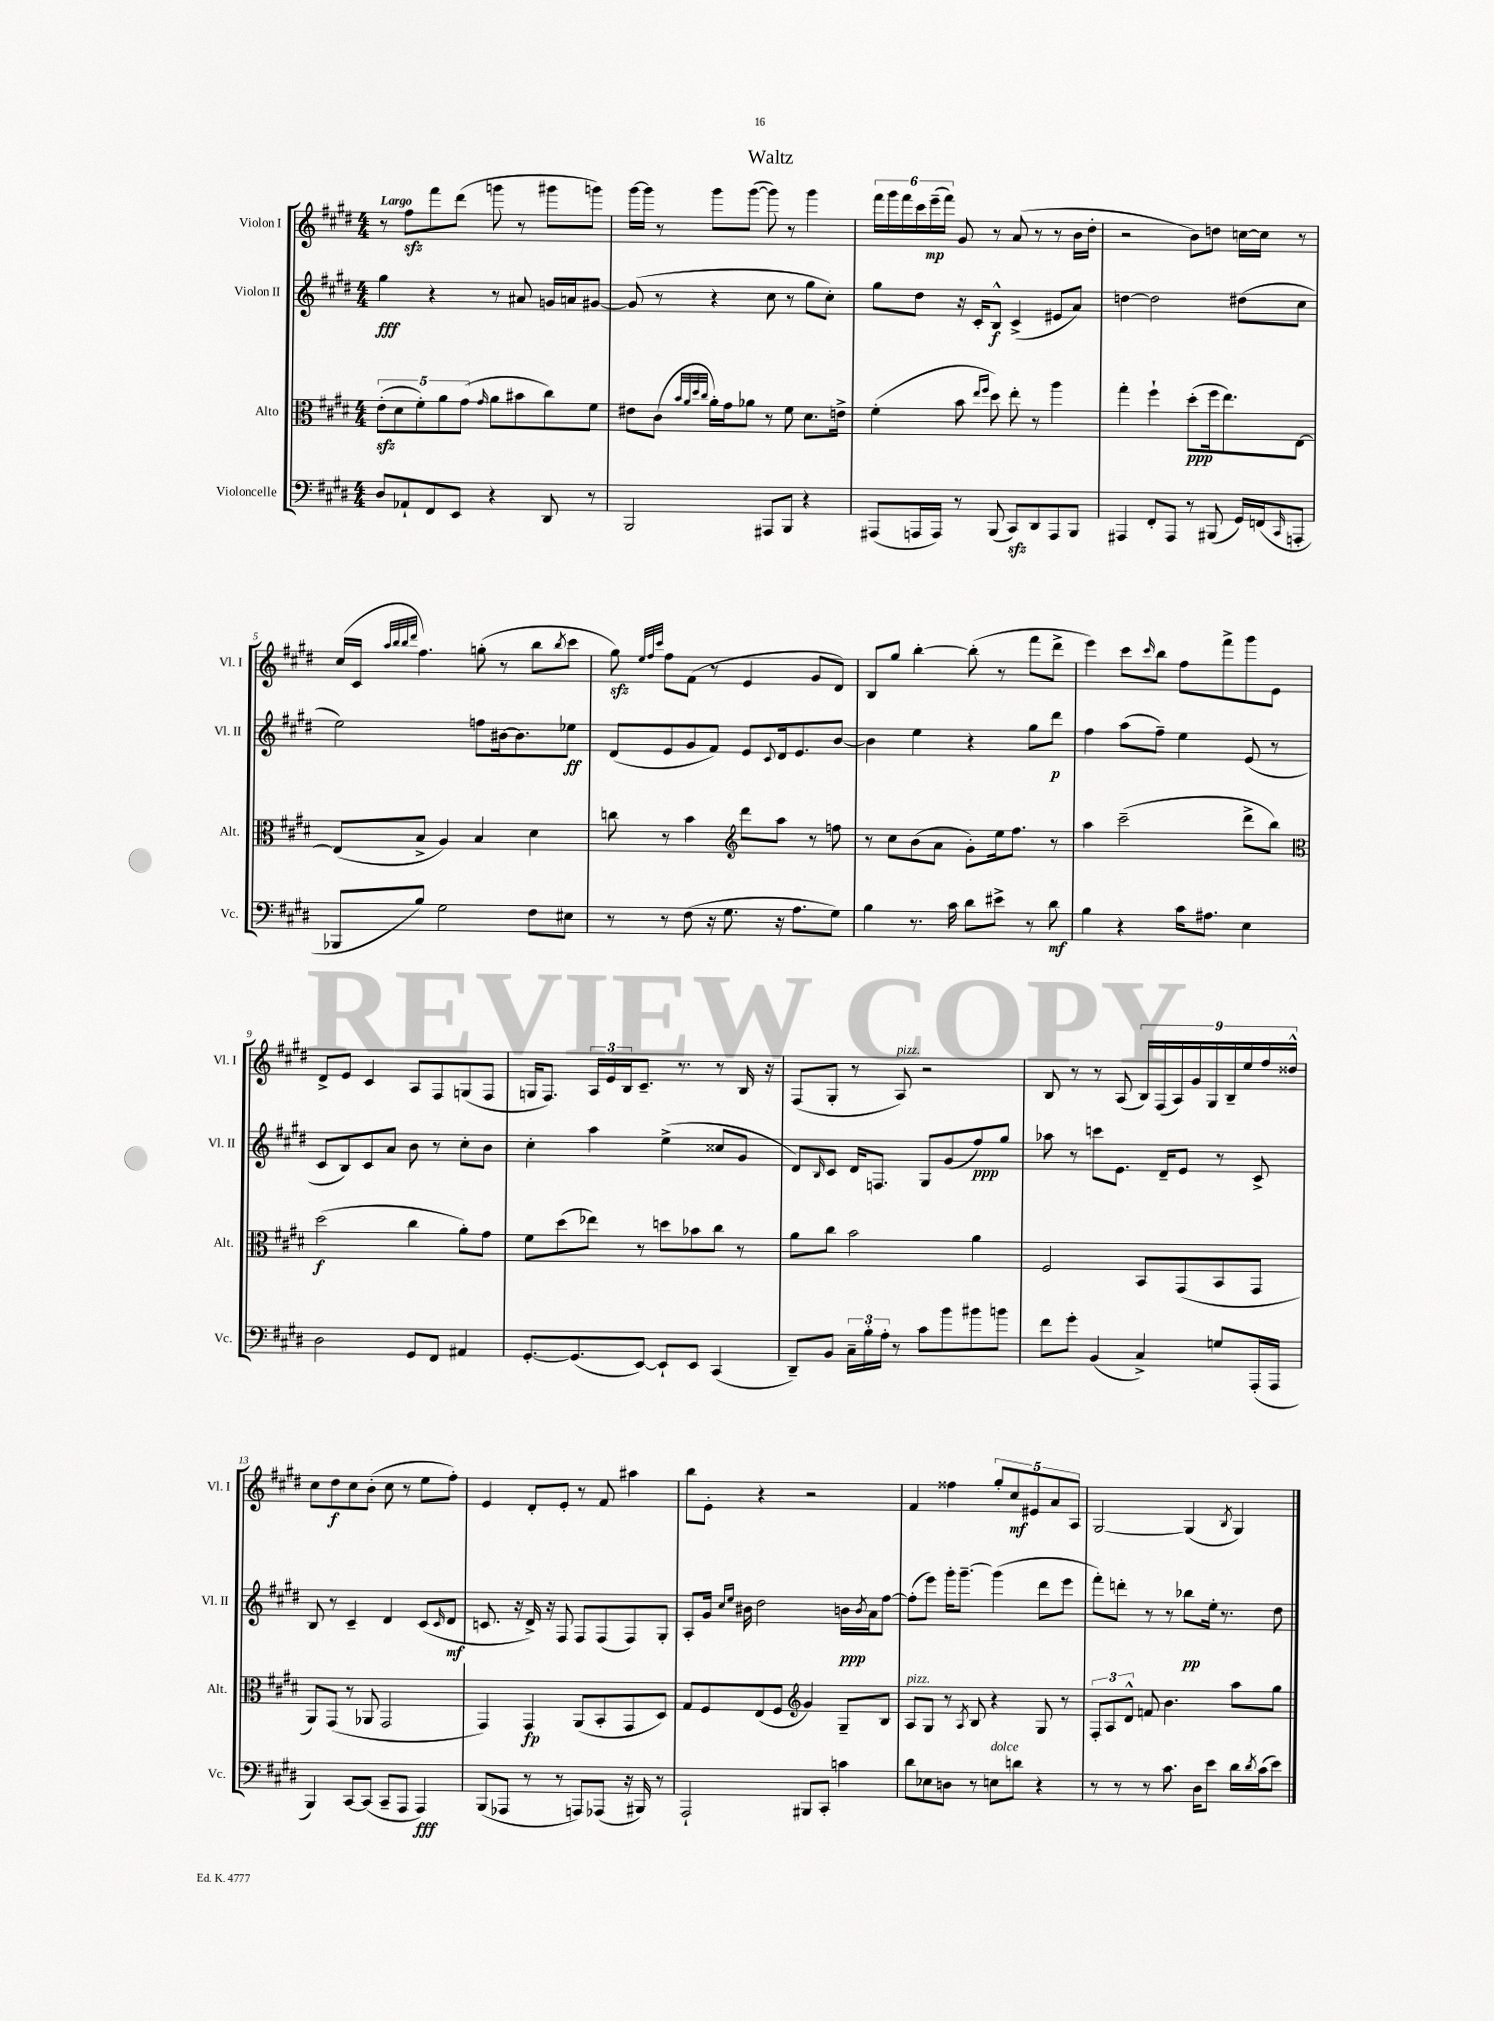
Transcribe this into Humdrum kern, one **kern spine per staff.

**kern	**dynam	**kern	**dynam	**kern	**dynam	**kern	**dynam
*part4	*part4	*part3	*part3	*part2	*part2	*part1	*part1
*staff4	*staff4	*staff3	*staff3	*staff2	*staff2	*staff1	*staff1
*I"Violoncelle	*	*I"Alto	*	*I"Violon II	*	*I"Violon I	*
*I'Vc.	*	*I'Alt.	*	*I'Vl. II	*	*I'Vl. I	*
*clefF4	*	*clefC3	*	*clefG2	*	*clefG2	*
*k[f#c#g#d#]	*	*k[f#c#g#d#]	*	*k[f#c#g#d#]	*	*k[f#c#g#d#]	*
*M4/4	*	*M4/4	*	*M4/4	*	*M4/4	*
=1	=1	=1	=1	=1	=1	=1	=1
!	!	!	!	!	!	!LO:TX:a:B:t=Largo	!
8D#/L	.	(10ezz'\L	.	4gg#\	fff	8r	.
.	.	10d#\	.	.	.	.	.
8AA-X`/	.	.	.	.	.	8ff#zz\L	.
.	.	10f#'\)	.	.	.	.	.
8FF#/	.	.	.	4r	.	8fff#\	.
.	.	10a\	.	.	.	.	.
8EE/J	.	.	.	.	.	(8ddd#\J	.
.	.	(10g#\J	.	.	.	.	.
.	.	16qqg#/	.	.	.	.	.
4r	.	8a\L	.	8r	.	8gggn\	.
.	.	8b#X\	.	8a#X/	.	8r	.
8DD#/	.	8cc#\)	.	16gn/LL	.	8ggg#X\L	.
.	.	.	.	16an/J	.	.	.
8r	.	8f#\J	.	[8g#X/J	.	8gggn\J)	.
=2	=2	=2	=2	=2	=2	=2	=2
2BBB/	.	8e#X\L	.	(8g#/]	.	[16ggg#\LL	.
.	.	.	.	.	.	16ggg#\JJ]	.
.	.	(8c#\J	.	8r	.	8r	.
.	.	32qqb/LLL	.	.	.	.	.
.	.	32qqa/	.	.	.	.	.
.	.	32qqdd#/	.	.	.	.	.
.	.	32qqcc#/JJJ	.	.	.	.	.
.	.	16a'\LL)	.	4r	.	8ggg#\L	.
.	.	16g#\J	.	.	.	.	.
.	.	8a-X\J	.	.	.	([8ggg#\J	.
8AAA#X/L	.	8r	.	8cc#\	.	8ggg#\])	.
8BBB/J	.	8f#\	.	8r	.	8r	.
4r	.	8.d#\L	.	8gg#\L	.	4ggg#\	.
.	.	.	.	8cc#'\J)	.	.	.
.	.	16en^\Jk	.	.	.	.	.
=3	=3	=3	=3	=3	=3	=3	=3
(8AAA#X/L	.	(4f#'\	.	8gg#\L	.	24fff#\LL	.
.	.	.	.	.	.	24ggg#\	.
.	.	.	.	.	.	24fff#\	.
16AAAn/L	.	.	.	8dd#\J	.	24ccc#\	.
.	.	.	.	.	.	(24eee~\	mp
16AAA/JJ)	.	.	.	.	.	.	.
.	.	.	.	.	.	24fff#\JJ)	.
8r	.	8b\	.	16r	.	8g#/	.
.	.	.	.	16c#'/KL	.	.	.
.	.	16qqee/LL	.	.	.	.	.
.	.	16qqff#/JJ	.	.	.	.	.
(8BBB/	.	8dd#\)	.	8B^^/J	f	8r	.
8CC#zz/L)	.	8ee'\	.	(4c#^/	.	(8a/	.
8DD#/	.	8r	.	.	.	8r	.
8AAA/	.	4aa\	.	8e#X/L	.	8r	.
8BBB/J	.	.	.	8a/J)	.	16b\LL	.
.	.	.	.	.	.	16dd#'\JJ	.
=4	=4	=4	=4	=4	=4	=4	=4
4AAA#X/	.	4gg#'\	.	[4ddn\	.	2r	.
8FF#'/L	.	4ff#`\	.	2dd\]	.	.	.
8AAA#/J	.	.	.	.	.	.	.
8r	.	(8dd#'\L	ppp	.	.	8b\L)	.
(8BBB#X/	.	16ff#\k	.	.	.	8ddn\J	.
.	.	8.ee\)	.	.	.	.	.
16GG#/LL)	.	.	.	(8dd#X\L	.	[16ccn\LL	.
(16FFn/J	.	.	.	.	.	16cc\JJ]	.
16qqCC#/	.	.	.	.	.	.	.
8AAAn'/J	.	[8E\J	.	8cc#\J	.	8r	.
!!LO:LB:g=z
=5	=5	=5	=5	=5	=5	=5	=5
8BBB-X/L	.	(8E/L]	.	2ee\)	.	(16cc#/LL	.
.	.	.	.	.	.	16c#/JJ	.
.	.	.	.	.	.	32qqaa/LLL	.
.	.	.	.	.	.	32qqbb/	.
.	.	.	.	.	.	32qqbb/	.
.	.	.	.	.	.	32qqddd#/JJJ	.
8B/J)	.	8B^/J	.	.	.	4.ff#\)	.
2G#\	.	4A/)	.	.	.	.	.
.	.	4B/	.	8ffn\L	.	(8ggn'\	.
.	.	.	.	[16b#X\k	.	8r	.
.	.	.	.	8.b#\]	.	.	.
8F#\L	.	4d#\	.	.	.	8bb\L	.
.	.	.	.	.	.	8qbb/	.
8E#X\J	.	.	.	8ee-X\J	ff	8ccc#\J	.
=6	=6	=6	=6	=6	=6	=6	=6
8r	.	8ccn\	.	(8d#/L	.	8gg#zz\)	.
.	.	.	.	.	.	32qqee/LLL	.
.	.	.	.	.	.	32qqff#/	.
.	.	.	.	.	.	32qqccc#/JJJ	.
8r	.	8r	.	8e/	.	8ff#\L	.
(8F#\	.	4b\	.	8g#/	.	(8f#\J	.
16r	.	.	.	8f#/J)	.	8r	.
8.G#\	.	.	.	.	.	.	.
*	*	*clefG2	*	*	*	*	*
.	.	8ddd#\L	.	8e/L	.	4e/	.
.	.	.	.	8qqc#/	.	.	.
16r	.	8aa\J	.	16d#/k	.	.	.
8.A\L	.	.	.	8.e/	.	.	.
.	.	8r	.	.	.	8g#/L	.
8G#\J)	.	8ffn\	.	[8b/J	.	8d#/J)	.
=7	=7	=7	=7	=7	=7	=7	=7
4B\	.	8r	.	4b\]	.	8B/L	.
.	.	8cc#\L	.	.	.	8gg#/J	.
8.r	.	(8b\	.	4ee\	.	[4bb'\	.
.	.	8a\J	.	.	.	.	.
16c#\	.	.	.	.	.	.	.
8d#\L	.	8g#'\L)	.	4r	.	(8bb'\]	.
8e#X^\J	.	16ee\k	.	.	.	8r	.
.	.	8.ff#\J	.	.	.	.	.
8r	.	.	.	8gg#\L	.	8fff#\L	.
8d#\	mf	8r	.	8ddd#\J	p	8ddd#^\J	.
=8	=8	=8	=8	=8	=8	=8	=8
4B\	.	4aa\	.	4ff#\	.	4eee\)	.
4r	.	(2ccc#~\	.	(8aa\L	.	8ccc#\L	.
.	.	.	.	.	.	16qqccc#/	.
.	.	.	.	8ff#~\J)	.	8bb\J	.
16c#\KL	.	.	.	4ee\	.	8ff#\L	.
8.A#X\J	.	.	.	.	.	.	.
.	.	.	.	.	.	8fff#^\	.
4E\	.	8ddd#^\L	.	(8e/	.	8ggg#\	.
.	.	8bb\J)	.	8r	.	8e\J	.
!!LO:LB:g=z
=9	=9	=9	=9	=9	=9	=9	=9
*	*	*clefC3	*	*	*	*	*
2D#\	.	(2dd#\	f	8c#/L	.	8d#^/L	.
.	.	.	.	8B/)	.	8e/J	.
.	.	.	.	8c#/	.	4c#/	.
.	.	.	.	8a/J	.	.	.
8GG#/L	.	4cc#\	.	8b\	.	8A/L	.
8FF#/J	.	.	.	8r	.	8F#/	.
4AA#X/	.	8a'\L)	.	8cc#'\L	.	(8Gn/	.
.	.	8g#\J	.	8b\J	.	8F#/J	.
=10	=10	=10	=10	=10	=10	=10	=10
[8.GG#'/L	.	8f#\L	.	4cc#'\	.	16Gn/KL	.
.	.	.	.	.	.	8.F#/J)	.
.	.	(8dd#\	.	.	.	.	.
(8.GG#/]	.	.	.	.	.	.	.
.	.	8ee-X\J)	.	4aa\	.	24A/LL	.
.	.	.	.	.	.	24e/	.
.	.	.	.	.	.	24B/J	.
[8EE/J)	.	8r	.	.	.	8.c#~/J	.
8EE`/L]	.	8ddn\L	.	(4ee^\	.	.	.
.	.	.	.	.	.	8.r	.
8EE/J	.	8b-X\	.	.	.	.	.
(4CC#/	.	8cc#\J	.	8cc##X/L	.	8r	.
.	.	8r	.	8g#/J	.	16B/	.
.	.	.	.	.	.	16r	.
=11	=11	=11	=11	=11	=11	=11	=11
8DD#~/L)	.	8a\L	.	8d#/L)	.	(8F#/L	.
.	.	.	.	16qqB/	.	.	.
8BB/J	.	8cc#\J	.	8c#/J	.	8G#'/J	.
24C#~\LL	.	2b\	.	16d#/KL	.	8r	.
24B'\	.	.	.	.	.	.	.
.	.	.	.	8.Fn/J	.	.	.
24A'\JJ	.	.	.	.	.	.	.
!	!	!	!	!	!	!LO:TX:a:i:t=pizz.	!
8r	.	.	.	.	.	8A/)	.
8c#\L	.	.	.	8G#/L	.	2r	.
8b\	.	.	.	(8g#/	.	.	.
8b#X\	.	4a\	.	8ff#/)	ppp	.	.
8bn\J	.	.	.	8gg#/J	.	.	.
=12	=12	=12	=12	=12	=12	=12	=12
8f#\L	.	2F#/	.	8aa-X\	.	8B/	.
8g#'\J	.	.	.	8r	.	8r	.
(4BB/	.	.	.	8cccn\L	.	8r	.
.	.	.	.	8.e\J	.	(8A/	.
4C#^/)	.	8BB/L	.	.	.	18B/LL)	.
.	.	.	.	.	.	(18F#/	.
.	.	.	.	16d#~/KL	.	.	.
.	.	.	.	.	.	18A/)	.
.	.	(8GG#/	.	8e/J	.	.	.
.	.	.	.	.	.	18g#/	.
.	.	.	.	.	.	18G#/	.
8Gn/L	.	8BB/	.	8r	.	.	.
.	.	.	.	.	.	18B~/	.
.	.	.	.	.	.	18ee/	.
(16AAA'/L	.	8GG#/J	.	8c#^/	.	.	.
.	.	.	.	.	.	18ff#/	.
16AAA/JJ	.	.	.	.	.	.	.
.	.	.	.	.	.	18dd##X^^/JJ	.
!!LO:LB:g=z
=13	=13	=13	=13	=13	=13	=13	=13
4BBB/)	.	8AA/L)	.	8B/	.	8cc#\L	.
.	.	(8GG#/J	.	8r	.	8dd#\	f
[8CC#/L	.	8r	.	4c#~/	.	8cc#\	.
(8CC#/J]	.	8AA-X/	.	.	.	(8b'\J	.
8CC#~/L	.	2GG#/	.	4d#/	.	8cc#\	.
8AAA/J	.	.	.	.	.	8r	.
4AAA/)	fff	.	.	(8c#/L	.	8ee\L	.
.	.	.	.	16qqc#/	.	.	.
.	.	.	.	8d#/J	mf	8ff#'\J)	.
=14	=14	=14	=14	=14	=14	=14	=14
(8BBB/L	.	4GG#/)	.	8.cn/	.	4e/	.
8AAA-X/J	.	.	.	.	.	.	.
.	.	.	.	16r	.	.	.
8r	.	4GG#/	fp	16d#^/)	.	8d#'/L	.
.	.	.	.	16r	.	.	.
8r	.	.	.	8F#/	.	8e'/J	.
8AAAn/L)	.	(8AA/L	.	8F#/L	.	8r	.
(8AAA-X/J	.	8BB'/	.	(8F#/	.	8f#/	.
16r	.	8GG#/	.	8F#/)	.	4aa#X\	.
16BBB#X/)	.	.	.	.	.	.	.
8r	.	8D#/J)	.	8G#'/J	.	.	.
=15	=15	=15	=15	=15	=15	=15	=15
2AAA`/	.	8G#/L	.	8A'/L	.	8bb\L	.
.	.	8F#/	.	16g#/Jk	.	8e'\J	.
.	.	.	.	16qqcc#/LL	.	.	.
.	.	.	.	16qqee/JJ	.	.	.
.	.	.	.	16b#X\	.	.	.
.	.	(8E/	.	2dd#\	.	4r	.
.	.	8F#/J	.	.	.	.	.
*	*	*clefG2	*	*	*	*	*
8BBB#X/L	.	4g#/)	.	.	.	2r	.
8CC#'/J	.	.	.	.	.	.	.
4cn\	.	8G#~/L	.	16bn\LL	ppp	.	.
.	.	.	.	8qb/	.	.	.
.	.	.	.	16a\J	.	.	.
.	.	8B/J	.	[8ff#\J	.	.	.
=16	=16	=16	=16	=16	=16	=16	=16
!	!	!LO:TX:a:i:t=pizz.	!	!	!	!	!
8d#\L	.	8A/L	.	(8ff#'\L]	.	4f#/	.
8E-X\	.	8G#/J	.	8eee\J)	.	.	.
8Dn\J	.	8r	.	16ggg#'\KL	.	4ff##X\	.
.	.	.	.	[8.ggg#~\J	.	.	.
.	.	8qA/	.	.	.	.	.
8r	.	8B/	.	.	.	.	.
!LO:TX:a:i:t=dolce	!	!	!	!	!	!	!
8En\L	.	4r	.	(4ggg#\]	.	10gg#'/L	.
.	.	.	.	.	.	10cc#/	mf
8dn\J	.	.	.	.	.	.	.
.	.	.	.	.	.	10e#X/	.
4r	.	8G#/	.	8ddd#\L	.	.	.
.	.	.	.	.	.	10a/	.
.	.	8r	.	8eee\J	.	.	.
.	.	.	.	.	.	10A/J	.
=17	=17	=17	=17	=17	=17	=17	=17
8r	.	12F#'/L	.	8fff#'\L)	.	[2G#/	.
.	.	12A/	.	.	.	.	.
8r	.	.	.	8dddn'\J	.	.	.
.	.	12d#^^/J	.	.	.	.	.
8r	.	8fn/	.	8r	.	.	.
8.c#\	.	4.b\	.	8r	.	.	.
.	.	.	.	8bb-X\L	pp	(4G#/]	.
16D#\KL	.	.	.	.	.	.	.
8e\J	.	.	.	16ee'\Jk	.	.	.
.	.	.	.	8.r	.	.	.
.	.	.	.	.	.	8qB/	.
16d#\LL	.	8aa\L	.	.	.	4G#/)	.
8qd#/	.	.	.	.	.	.	.
(16c#\J	.	.	.	.	.	.	.
8e\J)	.	8gg#\J	.	8dd#\	.	.	.
==	==	==	==	==	==	==	==
*-	*-	*-	*-	*-	*-	*-	*-
